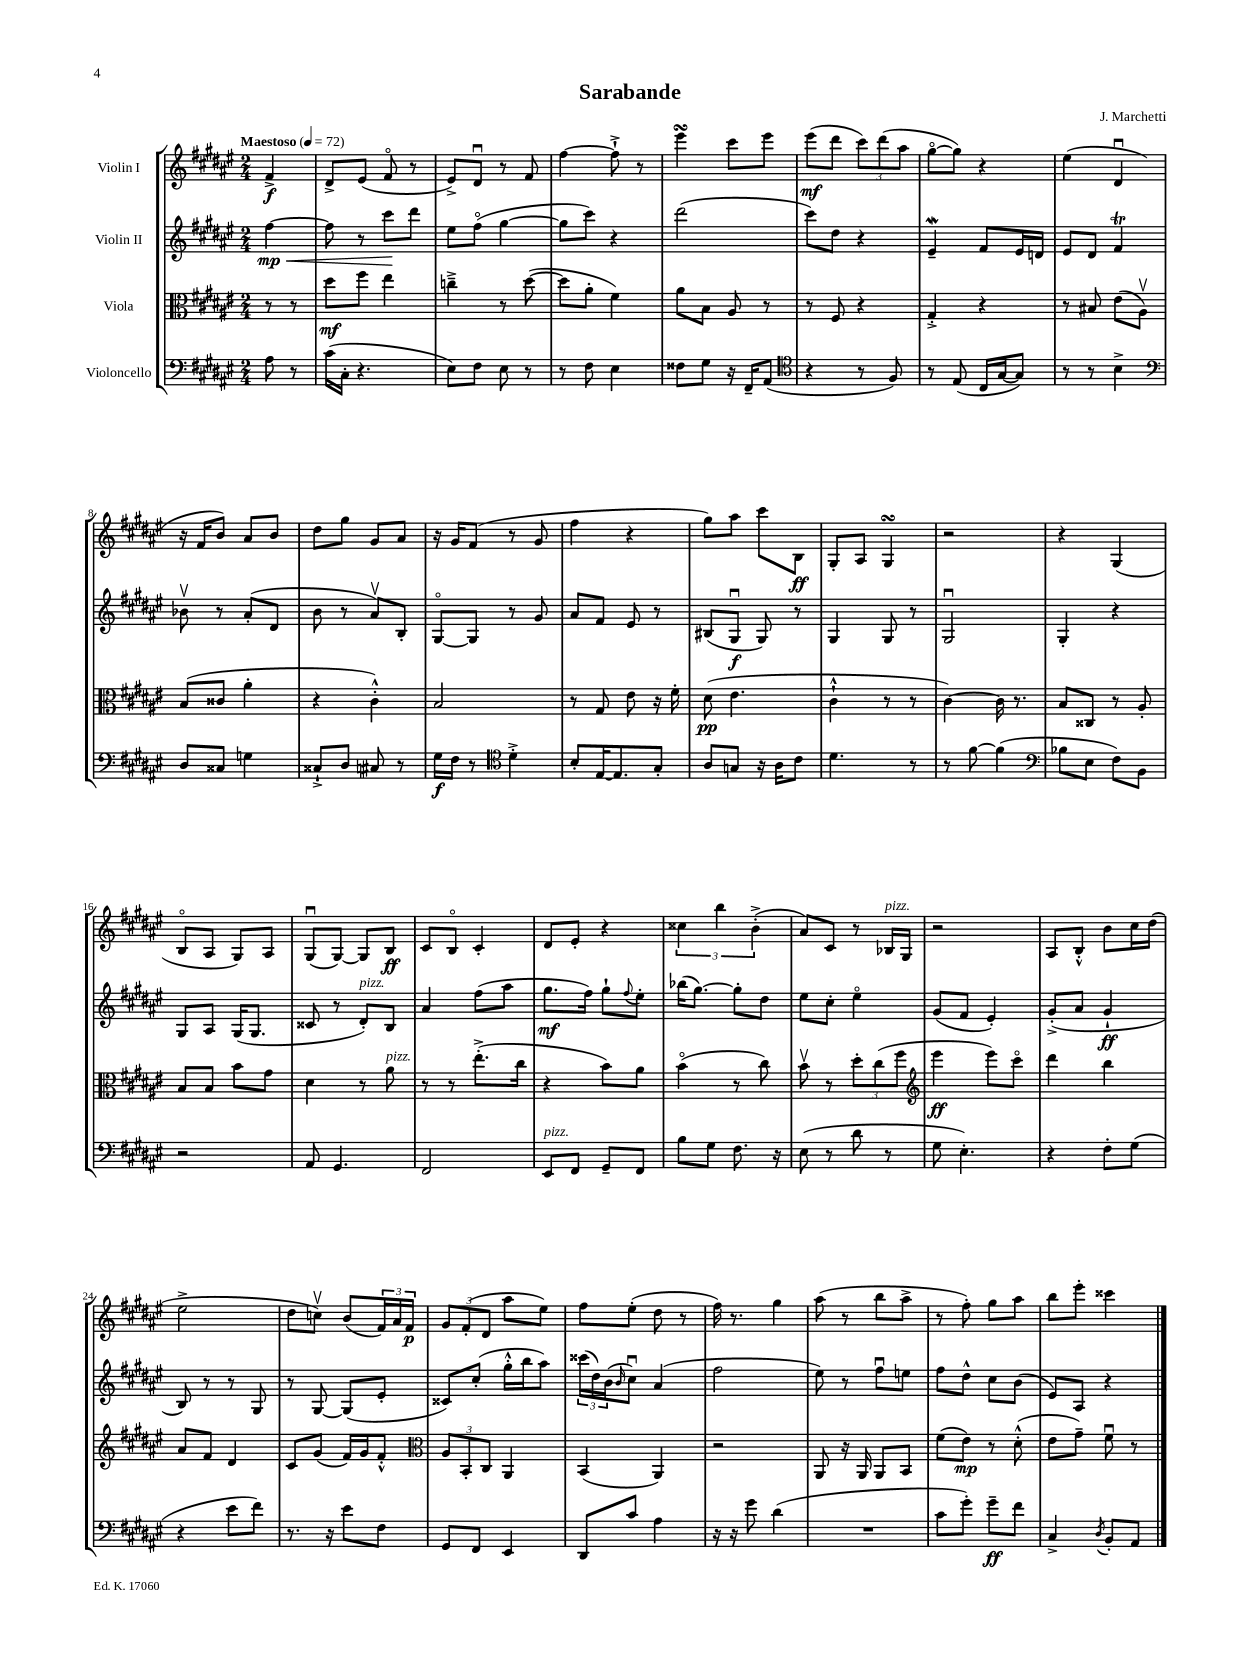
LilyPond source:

\header { title = "Sarabande" composer = "J. Marchetti" }
<<
\new StaffGroup <<
\new Staff = "s0" \with { instrumentName = "Violin I" } {
    \clef treble \key fis \major \numericTimeSignature \time 2/4 \partial 4 \tempo "Maestoso" 4 = 72
    fis'4->\f |
    dis'8-> eis'8( fis'8\flageolet r8 |
    eis'8->) dis'8\downbow r8 fis'8 |
    fis''4~ fis''8-!-> r8 |
    eis'''4\turn cis'''8 eis'''8 |
    eis'''8\mf( dis'''8 \tuplet 3/2 { cis'''8) dis'''8( ais''8 } |
    gis''8~\flageolet gis''8) r4 |
    eis''4( dis'4\downbow |
    r16 fis'16 b'8) ais'8 b'8 |
    dis''8 gis''8 gis'8 ais'8 |
    r16 gis'16 fis'8( r8 gis'8 |
    fis''4 r4 |
    gis''8) ais''8 cis'''8 b8\ff |
    gis8-. ais8 gis4\turn |
    r2 |
    r4 gis4( |
    b8\flageolet ais8 gis8) ais8 |
    gis8\downbow( gis8~) gis8 b8\ff |
    cis'8 b8\flageolet cis'4-. |
    dis'8 eis'8-. r4 |
    \tuplet 3/2 { cisis''4 b''4 b'4-.->( } |
    ais'8) cis'8 r8 bes16^\markup { \italic "pizz." } gis16 |
    r2 |
    ais8 b8-.-^ b'8 cis''16 dis''16( |
    eis''2-> |
    dis''8 c''8\upbow) b'8( \tuplet 3/2 { fis'16) ais'16 fis'16\p } |
    \tuplet 3/2 { gis'8 fis'8-.( dis'8 } ais''8 eis''8) |
    fis''8 eis''8-.( dis''8 r8 |
    fis''16) r8. gis''4 |
    ais''8( r8 b''8 ais''8-> |
    r8 fis''8-.) gis''8 ais''8 |
    b''8 eis'''8-. cisis'''4 \bar "|." |
}
\new Staff = "s1" \with { instrumentName = "Violin II" } {
    \clef treble \key fis \major \numericTimeSignature \time 2/4 \partial 4
    fis''4~\mp\< |
    fis''8 r8 cis'''8\! dis'''8 |
    eis''8 fis''8\flageolet( gis''4~ |
    gis''8 cis'''8) r4 |
    dis'''2( |
    cis'''8) dis''8 r4 |
    eis'4--\mordent fis'8 eis'16 d'16 |
    eis'8 dis'8 fis'4\trill |
    bes'8\upbow r8 ais'8-.( dis'8 |
    b'8 r8 ais'8\upbow) b8-. |
    gis8~\flageolet gis8 r8 gis'8 |
    ais'8 fis'8 eis'8 r8 |
    bis8( gis8\downbow\f gis8) r8 |
    gis4 gis8 r8 |
    gis2\downbow |
    gis4-. r4 |
    gis8 ais8 gis16( gis8. |
    cisis'8 r8 dis'8-.^\markup { \italic "pizz." }) b8 |
    ais'4 fis''8( ais''8 |
    gis''8.\mf fis''16) gis''8-! \appoggiatura { fis''8 } eis''8-. |
    bes''16( gis''8.~) gis''8-. dis''8 |
    eis''8 cis''8-. eis''4\flageolet |
    gis'8( fis'8 eis'4-.) |
    gis'8-.->( ais'8 gis'4-!\ff |
    b8) r8 r8 gis8 |
    r8 gis8~ gis8( eis'8-. |
    cisis'8) cis''8-.( gis''16-.-^ b''16 ais''8) |
    \tuplet 3/2 { cisis'''16( dis''16) b'16( } \grace { b'16 } cis''8\downbow) ais'4( |
    fis''2 |
    eis''8) r8 fis''8\downbow e''8 |
    fis''8 dis''8-^ cis''8 b'8( |
    eis'8) ais8 r4 \bar "|." |
}
\new Staff = "s2" \with { instrumentName = "Viola" } {
    \clef alto \key fis \major \numericTimeSignature \time 2/4 \partial 4
    r8 r8 |
    dis''8\mf fis''8 eis''4 |
    c''4---> r8 dis''8~( |
    dis''8 ais'8-. fis'4) |
    ais'8 b8 ais8 r8 |
    r8 fis8 r4 |
    gis4-.-> r4 |
    r8 bis8 eis'8( ais8\upbow) |
    b8( cisis'8 ais'4-. |
    r4 cis'4-.-^) |
    b2 |
    r8 gis8 eis'8 r16 fis'16-. |
    dis'8\pp( eis'4. |
    cis'4-!-^ r8 r8 |
    cis'4~) cis'16 r8. |
    b8 cisis8 r8 ais8-. |
    b8 b8 b'8 gis'8 |
    dis'4 r8 ais'8^\markup { \italic "pizz." } |
    r8 r8 eis''8.-.->( cis''16 |
    r4 b'8) ais'8 |
    b'4\flageolet( r8 cis''8) |
    b'8\upbow r8 \tuplet 3/2 { dis''8-. cis''8( fis''8 } |
    \clef treble eis'''4\ff eis'''8) cis'''8\flageolet |
    dis'''4 b''4 |
    ais'8 fis'8 dis'4 |
    cis'8 gis'8( fis'16) gis'16 fis'8-.-^ |
    \clef alto \tuplet 3/2 { ais8 b,8-. cis8 } ais,4 |
    b,4( ais,4) |
    r2 |
    ais,8 r16 ais,16 ais,8 b,8 |
    fis'8( eis'8\mp) r8 dis'8-.-^( |
    eis'8 gis'8--) fis'8\downbow r8 \bar "|." |
}
\new Staff = "s3" \with { instrumentName = "Violoncello" } {
    \clef bass \key fis \major \numericTimeSignature \time 2/4 \partial 4
    ais8 r8 |
    cis'16( cis16-. r4. |
    eis8) fis8 eis8 r8 |
    r8 fis8 eis4 |
    fisis8 gis8 r16 fis,16-- ais,8( |
    \clef tenor r4 r8 fis8) |
    r8 eis8( cis16 gis16~ gis8) |
    r8 r8 b4-> |
    \clef bass dis8 cisis8 g4 |
    cisis8-!-> dis8 cis8 r8 |
    gis16\f fis16 r8 \clef tenor dis'4-.-> |
    b8-. eis16~ eis8. gis8-. |
    ais8 g8 r16 ais16 cis'8 |
    dis'4. r8 |
    r8 fis'8~ fis'4( |
    \clef bass bes8 eis8 fis8) b,8 |
    r2 |
    ais,8 gis,4. |
    fis,2 |
    eis,8^\markup { \italic "pizz." } fis,8 gis,8-- fis,8 |
    b8 gis8 fis8. r16 |
    eis8( r8 dis'8 r8 |
    gis8 eis4.-.) |
    r4 fis8-. gis8( |
    r4 eis'8 fis'8) |
    r8. r16 eis'8 fis8 |
    gis,8 fis,8 eis,4 |
    dis,8 cis'8 ais4 |
    r16 r16 gis'8 dis'4( |
    R2 |
    cis'8 gis'8-.) gis'8--\ff fis'8 |
    cis4-> \acciaccatura { dis8 } b,8-. ais,8 \bar "|." |
}
>>
>>
